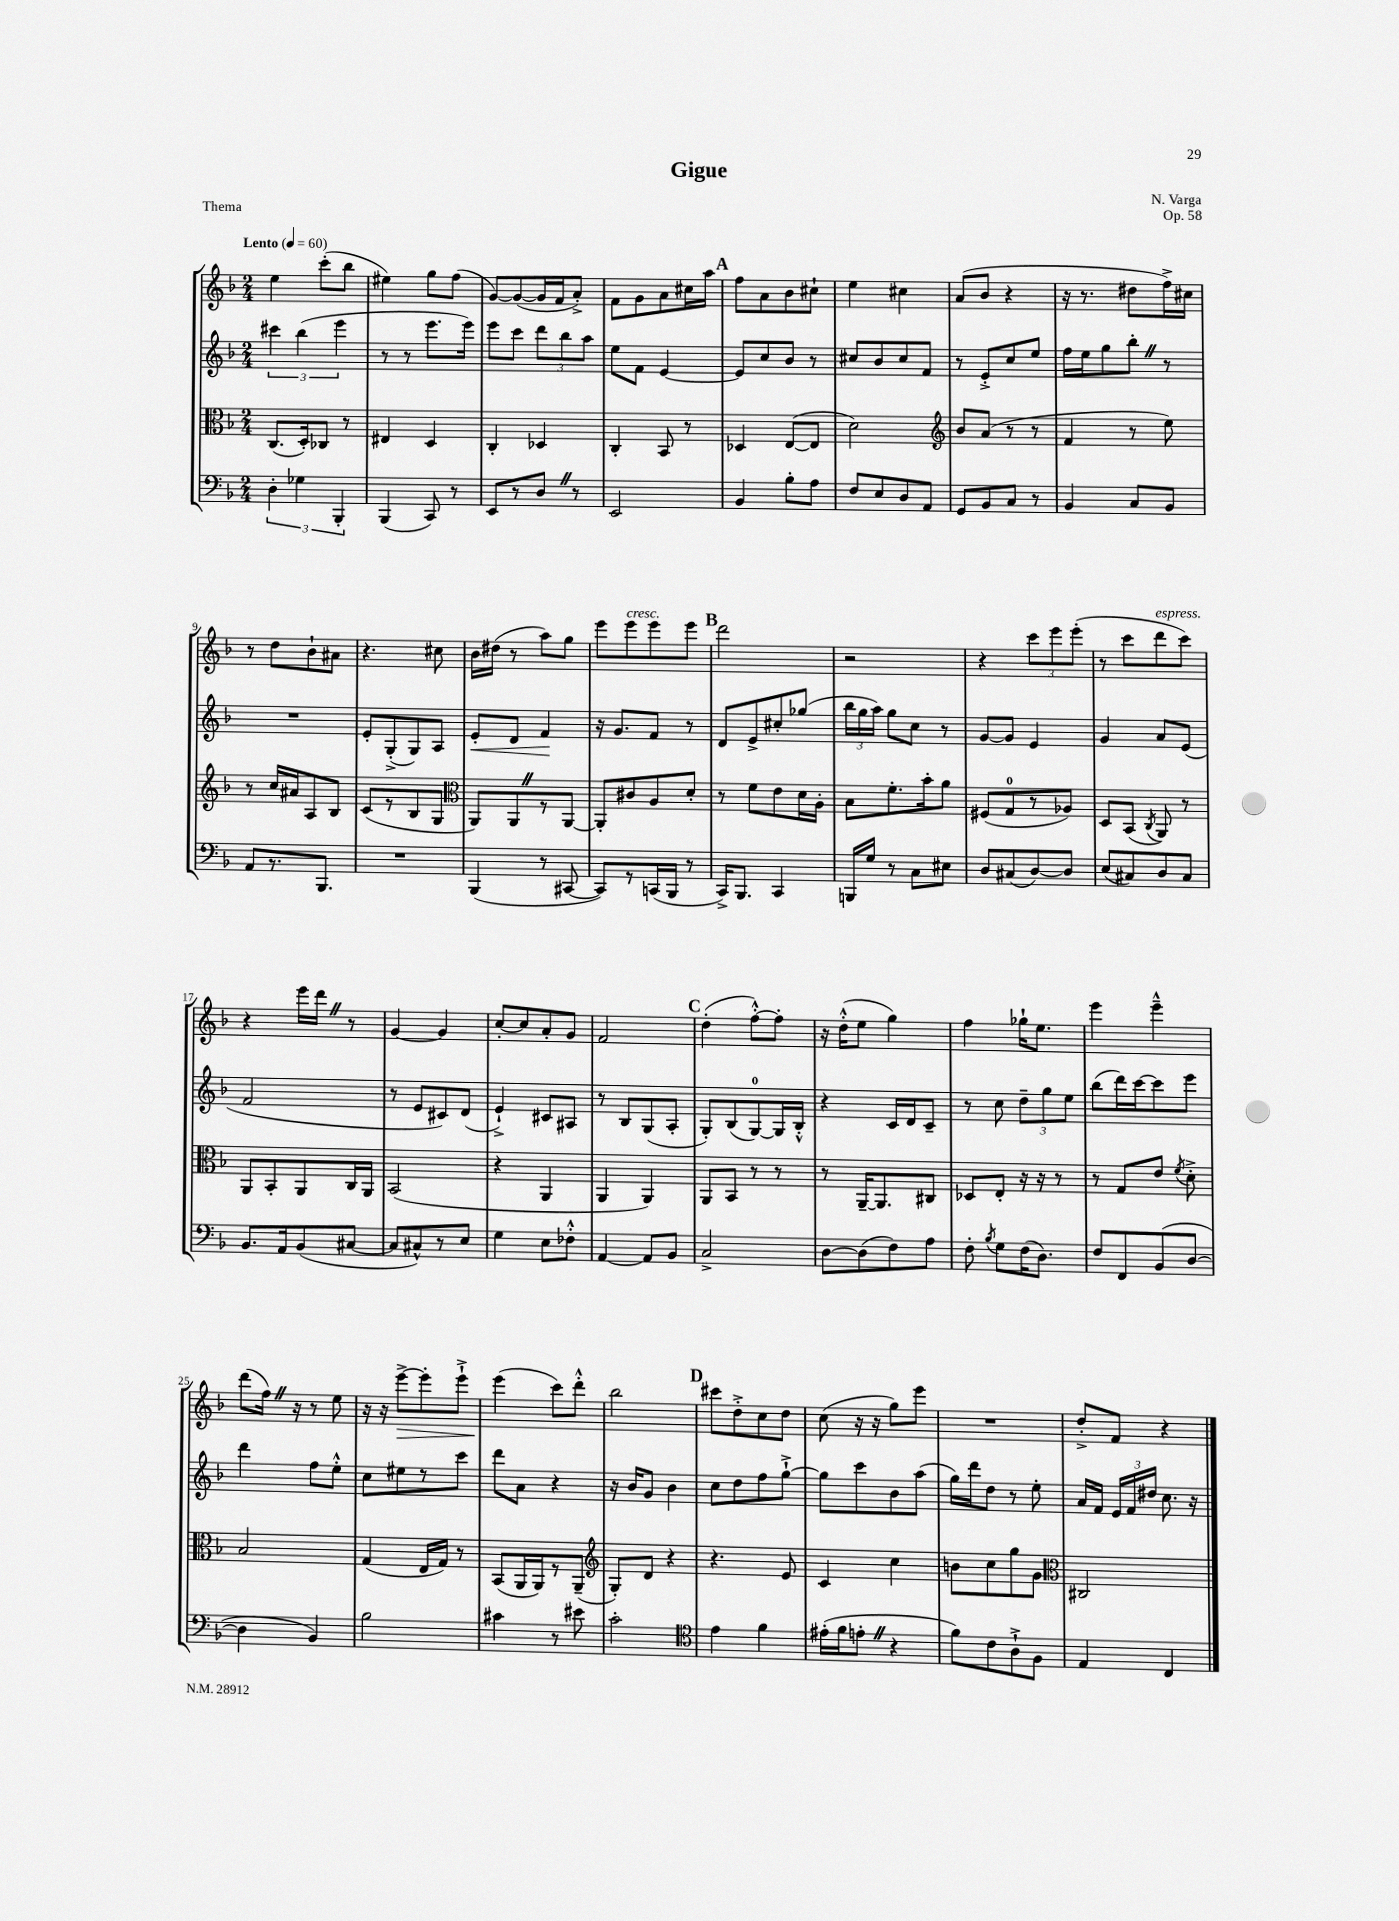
\header { title = "Gigue" composer = "N. Varga" opus = "Op. 58" piece = "Thema" }
<<
\new StaffGroup <<
\new Staff = "s0" {
    \clef treble \key f \major \numericTimeSignature \time 2/4 \tempo "Lento" 4 = 60
    \autoBeamOff e''4 c'''8[-.( bes''8] |
    eis''4) g''8[ f''8]( |
    g'8[~) g'8~( g'16 f'16 a'8]-.->) |
    f'8[ g'8 a'8 cis''16 a''16] |
    \mark \markup { \bold "A" } f''8[ a'8 bes'8 cis''8]-! |
    e''4 cis''4 |
    a'8[( bes'8] r4 |
    r16 r8. dis''8[ f''16->) cis''16] |
    r8 d''8[ bes'8-! ais'8] |
    r4. cis''8 |
    bes'16[ dis''16]( r8 a''8[) g''8] |
    e'''8[ e'''8^\markup { \italic "cresc." } e'''8 e'''8] |
    \mark \markup { \bold "B" } d'''2 |
    r2 |
    r4 \tuplet 3/2 { c'''8[ e'''8 e'''8]-.( } |
    r8 c'''8[ d'''8^\markup { \italic "espress." } c'''8]) |
    r4 e'''16[ d'''16] \once \override BreathingSign.text = \markup { \musicglyph "scripts.caesura.straight" } \breathe r8 |
    g'4~ g'4 |
    c''8[~-. c''8 a'8-. g'8] |
    f'2 |
    \mark \markup { \bold "C" } d''4-.( f''8[~-.-^) f''8]-. |
    r16 d''16[-.-^( e''8] g''4) |
    f''4 ges''16[-! e''8.] |
    e'''4 e'''4---^ |
    d'''8[( f''16]) \once \override BreathingSign.text = \markup { \musicglyph "scripts.caesura.straight" } \breathe r16 r8 e''8 |
    r16 r16 e'''8[~->\> e'''8-. e'''8]-!-> |
    e'''4\!( c'''8[) d'''8]-.-^ |
    bes''2 |
    \mark \markup { \bold "D" } cis'''8[ d''8-.-> c''8 d''8] |
    c''8( r16 r16 g''8[) e'''8] |
    R2 |
    d''8[-.-> f'8] r4 \bar "|." |
}
\new Staff = "s1" {
    \clef treble \key f \major \numericTimeSignature \time 2/4
    \autoBeamOff \tuplet 3/2 { cis'''4 bes''4( e'''4 } |
    r8 r8 e'''8.[ e'''16]) |
    e'''8[ c'''8] \tuplet 3/2 { d'''8[ bes''8 a''8] } |
    e''8[ f'8] e'4~ |
    \mark \markup { \bold "A" } e'8[ c''8 bes'8] r8 |
    cis''8[ bes'8 cis''8 f'8] |
    r8 e'8[-.-> c''8 e''8] |
    f''16[ e''16 g''8 bes''8]-. \once \override BreathingSign.text = \markup { \musicglyph "scripts.caesura.straight" } \breathe r8 |
    R2 |
    e'8[-. g8-.->( g8) a8] |
    e'8[-.\< d'8] f'4\! |
    r16 g'8.[ f'8] r8 |
    \mark \markup { \bold "B" } d'8[ e'8-> cis''8-. ges''8]( |
    \tuplet 3/2 { bes''16[ g''16 a''16]) } g''8[ c''8] r8 |
    g'8[~ g'8] e'4 |
    g'4 a'8[ e'8]( |
    f'2 |
    r8 e'8[ cis'8) d'8]( |
    e'4-!->) cis'8[ ais8] |
    r8 bes8[ g8( a8]-. |
    \mark \markup { \bold "C" } g8[-.) bes8( g8-0~) g16 bes16]-.-^ |
    r4 c'16[ d'16 c'8]-- |
    r8 c''8 \tuplet 3/2 { d''8[-- g''8 e''8] } |
    bes''8[( d'''16) c'''16~ c'''8 e'''8] |
    d'''4 f''8[ e''8]-.-^ |
    c''8[ eis''8 r8 c'''8] |
    d'''8[ a'8] r4 |
    r16 bes'16[ g'8] bes'4 |
    \mark \markup { \bold "D" } c''8[ d''8 f''8 g''8]~-!-> |
    g''8[ c'''8 bes'8 a''8]( |
    g''16[) d'''16 d''8] r8 e''8-. |
    a'16[ f'16] \tuplet 3/2 { e'16[ f'16 dis''16] } c''8. r16 \bar "|." |
}
\new Staff = "s2" {
    \clef alto \key f \major \numericTimeSignature \time 2/4
    \autoBeamOff c8.[( d16-.) ces8] r8 |
    eis4 d4 |
    c4-. des4 |
    c4-. bes,8 r8 |
    \mark \markup { \bold "A" } des4 e8[~( e8] |
    d'2) |
    \clef treble bes'8[ a'8]( r8 r8 |
    f'4 r8 e''8) |
    r8 c''16[ ais'16 a8 bes8] |
    c'8[( r8 bes8 g8] |
    \clef alto a,8[) a,8 \once \override BreathingSign.text = \markup { \musicglyph "scripts.caesura.straight" } \breathe r8 a,8]~ |
    a,8[-. cis'8 a8 d'8]-. |
    \mark \markup { \bold "B" } r8 f'8[ e'8 d'16 a16]-. |
    bes8[ f'8.-. bes'16-. a'8] |
    fis8[( g8-0 r8 aes8]) |
    d8[ bes,8]( \acciaccatura { c8 } a,8) r8 |
    a,8[ bes,8-. a,8 c16 a,16] |
    bes,2( |
    r4 a,4 |
    a,4 a,4) |
    \mark \markup { \bold "C" } a,8[ bes,8] r8 r8 |
    r8 a,16[~-- a,8. cis8] |
    des8[ e8]-. r16 r16 r8 |
    r8 g8[ e'8] \acciaccatura { f'8 } d'8-.-> |
    bes2 |
    g4( e16[ g16]) r8 |
    bes,8[( a,16 a,16) r8 a,8]--( |
    \clef treble g8[-.) d'8] r4 |
    \mark \markup { \bold "D" } r4. e'8 |
    c'4 c''4 |
    b'8[ c''8 g''8 g'8] |
    \clef alto cis2 \bar "|." |
}
\new Staff = "s3" {
    \clef bass \key f \major \numericTimeSignature \time 2/4
    \autoBeamOff \tuplet 3/2 { d4-. ges4 bes,,4-. } |
    bes,,4( c,8) r8 |
    e,8[ r8 d8] \once \override BreathingSign.text = \markup { \musicglyph "scripts.caesura.straight" } \breathe r8 |
    e,2 |
    \mark \markup { \bold "A" } bes,4 bes8[-. a8] |
    f8[ e8 d8 a,8] |
    g,8[ bes,8 c8] r8 |
    bes,4 c8[ bes,8] |
    a,8[ r8. bes,,8.] |
    R2 |
    bes,,4( r8 cis,8~ |
    cis,8[) r8 c,16( bes,,16] r8 |
    \mark \markup { \bold "B" } c,16[->) bes,,8.] c,4 |
    b,,16[ g16] r8 c8[ eis8] |
    d8[ cis8( d8~) d8] |
    e8[( cis8) d8 cis8] |
    bes,8.[ a,16 bes,8( cis8]~ |
    cis8[ cis8-^) r8 e8] |
    g4 e8[ fes8]-.-^ |
    a,4~ a,8[ bes,8] |
    \mark \markup { \bold "C" } c2-> |
    d8[~ d8( f8) a8] |
    f8-. \acciaccatura { bes8 } g8[ f16( d8.]) |
    f8[ f,8 bes,8( d8]~ |
    d4 bes,4) |
    bes2 |
    cis'4 r8 eis'8 |
    c'2-. |
    \mark \markup { \bold "D" } \clef tenor e'4 f'4 |
    eis'16[-.( f'16 e'8]-. \once \override BreathingSign.text = \markup { \musicglyph "scripts.caesura.straight" } \breathe r4 |
    f'8[) c'8 a8-!-> f8] |
    e4 c4 \bar "|." |
}
>>
>>
